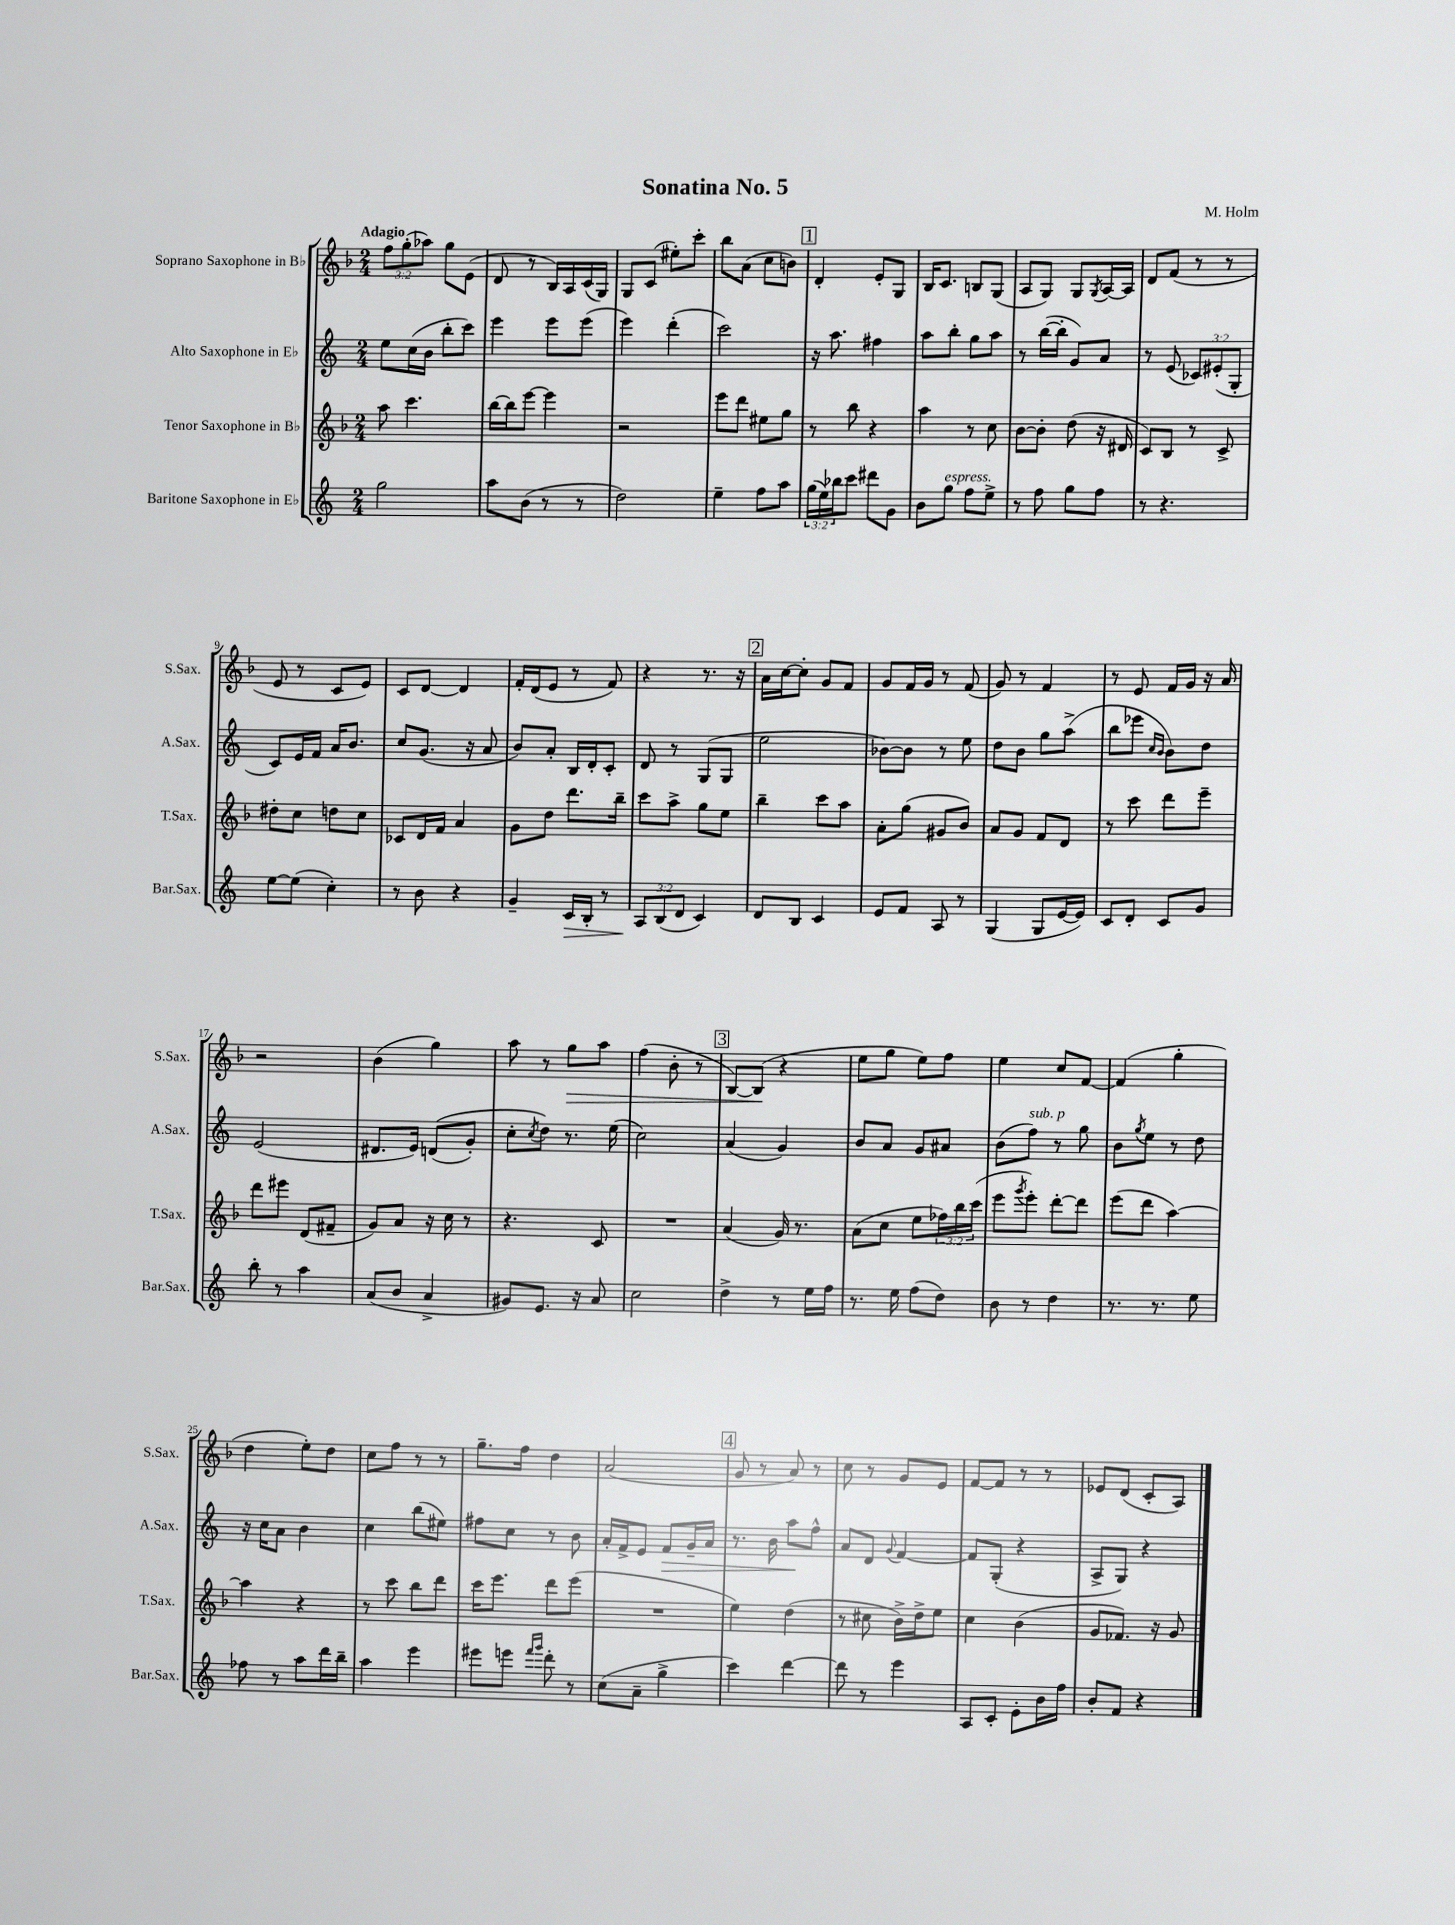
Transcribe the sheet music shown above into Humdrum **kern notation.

**kern	**dynam	**kern	**kern	**dynam	**kern	**dynam
*part4	*part4	*part3	*part2	*part2	*part1	*part1
*staff4	*staff4	*staff3	*staff2	*staff2	*staff1	*staff1
*I"Baritone Saxophone in E♭	*	*I"Tenor Saxophone in B♭	*I"Alto Saxophone in E♭	*	*I"Soprano Saxophone in B♭	*
*I'Bar.Sax.	*	*I'T.Sax.	*I'A.Sax.	*	*I'S.Sax.	*
*clefG2	*	*clefG2	*clefG2	*	*clefG2	*
*k[]	*	*k[b-]	*k[]	*	*k[b-]	*
*M2/4	*	*M2/4	*M2/4	*	*M2/4	*
=1	=1	=1	=1	=1	=1	=1
!	!	!	!	!	!LO:TX:a:B:t=Adagio	!
2gg\	.	8aa\	8ee\L	.	12ff\L	.
.	.	.	.	.	(12gg'\	.
.	.	4.ccc\	(16cc\L	.	.	.
.	.	.	.	.	12aa-X\J)	.
.	.	.	16b\JJ	.	.	.
.	.	.	8bb'\L	.	8gg\L	.
.	.	.	8ccc\J)	.	(8e\J	.
=2	=2	=2	=2	=2	=2	=2
8aa\L	.	[16bb-\LL	4eee\	.	8d/	.
.	.	16bb-\J]	.	.	.	.
(8b\J	.	[8eee\J	.	.	8r	.
8r	.	4eee\]	8eee\L	.	16B-/LL)	.
.	.	.	.	.	16A/	.
8r	.	.	(8eee\J	.	(16c/	.
.	.	.	.	.	16G/JJ)	.
=3	=3	=3	=3	=3	=3	=3
2dd\)	.	2r	4eee\)	.	8G/L	.
.	.	.	.	.	(8c/J	.
.	.	.	(4ddd'\	.	8ee#X'\L)	.
.	.	.	.	.	8ccc'\J	.
=4	=4	=4	=4	=4	=4	=4
4ee~\	.	8eee\L	2ccc\)	.	8bb-\L	.
.	.	8ddd\J	.	.	(8a\J	.
8ff\L	.	8ee#X\L	.	.	8cc\L	.
8aa\J	.	8gg\J	.	.	8bn\J)	.
!!LO:REH:place=s1:t=1
=5	=5	=5	=5	=5	=5	=5
(24gg\LL	.	8r	16r	.	4d'/	.
24ee\)	.	.	.	.	.	.
.	.	.	8.aa\	.	.	.
24bb-X\J	.	.	.	.	.	.
8ccc\J	.	8bb-\	.	.	.	.
8ddd#X\L	.	4r	4ff#X\	.	8e'/L	.
8g\J	.	.	.	.	8G/J	.
=6	=6	=6	=6	=6	=6	=6
8b\L	.	4aa\	8aa\L	.	16B-/KL	.
.	.	.	.	.	8.c/J	.
!LO:TX:a:i:t=espress.	!	!	!	!	!	!
8gg\J	.	.	8bb'\J	.	.	.
8ff\L	.	8r	8gg\L	.	8Bn/L	.
8ee^\J	.	8cc\	8aa\J	.	(8G/J	.
=7	=7	=7	=7	=7	=7	=7
8r	.	[8b-\L	8r	.	8A/L	.
8ff\	.	8b-'\J]	([16bb\LL	.	8G/J)	.
.	.	.	16bb'\JJ]	.	.	.
8gg\L	.	(8dd\	8g/L)	.	8G/L	.
.	.	.	.	.	8qG/	.
8ff\J	.	16r	8a/J	.	[16A/L	.
.	.	16d#X/	.	.	16A/JJ]	.
=8	=8	=8	=8	=8	=8	=8
8r	.	8c/L)	8r	.	8d/L	.
4.r	.	8B-/J	(8e/	.	(8f/J	.
.	.	8r	12c-X/L)	.	8r	.
.	.	.	(12e#X'/	.	.	.
.	.	8c^/	.	.	8r	.
.	.	.	12G'/J	.	.	.
!!LO:LB:g=z
=9	=9	=9	=9	=9	=9	=9
[8ee\L	.	8dd#X'\L	8c/L)	.	8e/	.
(8ee\J]	.	8cc\J	16e/L	.	8r	.
.	.	.	16f/JJ	.	.	.
4cc'\)	.	8ddn\L	16a/KL	.	8c/L	.
.	.	.	8.b/J	.	.	.
.	.	8cc\J	.	.	8e/J)	.
=10	=10	=10	=10	=10	=10	=10
8r	.	8c-X/L	8cc/L	.	8c/L	.
8b\	.	16d/L	(8.g/J	.	[8d/J	.
.	.	16f/JJ	.	.	.	.
4r	.	4a/	.	.	4d/]	.
.	.	.	16r	.	.	.
.	.	.	8a/	.	.	.
=11	=11	=11	=11	=11	=11	=11
4g~/	.	8g\L	8b/L)	.	16f'/LL	.
.	.	.	.	.	(16d/J	.
.	.	8dd\J	8a'/J	.	8e/J	.
!	!LO:HP:b	!	!	!	!	!
16c/LL	>	8.ddd\L	16B/LL	.	8r	.
16B'/JJ	.	.	16d'/J	.	.	.
8r	.	.	8c'/J	.	8f/)	.
.	.	16bb-~\Jk	.	.	.	.
=12	=12	=12	=12	=12	=12	=12
12A/L	.	8ccc\L	8d/	.	4r	.
(12B/	]	.	.	.	.	.
.	.	8aa^\J	8r	.	.	.
12d/J	.	.	.	.	.	.
4c/)	.	8gg\L	(8G/L	.	8.r	.
.	.	8ee\J	8G/J	.	.	.
.	.	.	.	.	16r	.
!!LO:REH:place=s1:t=2
=13	=13	=13	=13	=13	=13	=13
8d/L	.	4bb-~\	2ee\	.	16a\LL	.
.	.	.	.	.	[16cc\J	.
8B/J	.	.	.	.	8cc'\J]	.
4c/	.	8ccc\L	.	.	8g/L	.
.	.	8aa\J	.	.	8f/J	.
=14	=14	=14	=14	=14	=14	=14
8e/L	.	8a'\L	[8b-X\L)	.	8g/L	.
8f/J	.	(8gg\J	8b-\J]	.	16f/L	.
.	.	.	.	.	16g/JJ	.
8A/	.	8g#X/L	8r	.	8r	.
8r	.	8b-/J)	8ee\	.	(8f/	.
=15	=15	=15	=15	=15	=15	=15
(4G/	.	8a/L	8dd\L	.	8g/)	.
.	.	8g/J	8b\J	.	8r	.
8G/L	.	8f/L	8gg\L	.	4f/	.
[16e/L	.	8d/J	(8aa^\J	.	.	.
16e/JJ])	.	.	.	.	.	.
=16	=16	=16	=16	=16	=16	=16
8c/L	.	8r	8bb\L	.	8r	.
8d'/J	.	8ccc\	8eee-X\J	.	8e/	.
.	.	.	16qqcc/LL	.	.	.
.	.	.	16qqb/JJ	.	.	.
8c/L	.	8ddd\L	8b\L)	.	16f/LL	.
.	.	.	.	.	16g/JJ	.
8g/J	.	8eee~\J	8dd\J	.	16r	.
.	.	.	.	.	16a/	.
!!LO:LB:g=z
=17	=17	=17	=17	=17	=17	=17
8bb'\	.	8ddd\L	(2e/	.	2r	.
8r	.	8eee#X\J	.	.	.	.
4aa\	.	(8d/L	.	.	.	.
.	.	8f#X~/J	.	.	.	.
=18	=18	=18	=18	=18	=18	=18
(8a/L	.	8g/L)	8.d#X/L	.	(4b-\	.
8b/J	.	8a/J	.	.	.	.
.	.	.	16e/Jk)	.	.	.
4a^/	.	16r	((8dn/L	.	4gg\)	.
.	.	16cc\	.	.	.	.
.	.	8r	8g'/J)	.	.	.
=19	=19	=19	=19	=19	=19	=19
8g#X/L)	.	4.r	8cc'\L	.	8aa\	.
.	.	.	8qcc/	.	.	.
8.e/J	.	.	8dd\J)	.	8r	.
!	!	!	!	!	!	!LO:HP:b
.	.	.	8.r	.	8gg\L	>
16r	.	.	.	.	.	.
8a/	.	8c/	.	.	8aa\J	.
.	.	.	(16ee\	.	.	.
=20	=20	=20	=20	=20	=20	=20
2cc\	.	2r	2cc\)	.	(4ff\	.
.	.	.	.	.	8b-'\	.
.	.	.	.	.	8r	.
!!LO:REH:place=s1:t=3
=21	=21	=21	=21	=21	=21	=21
4dd^\	.	(4a/	(4a/	.	[8B-/L)	.
.	.	.	.	.	(8B-/J]	.
8r	.	16g/)	4g/)	.	4r	]
.	.	8.r	.	.	.	.
16ee\LL	.	.	.	.	.	.
16ff\JJ	.	.	.	.	.	.
=22	=22	=22	=22	=22	=22	=22
8.r	.	(8a\L	8b/L	.	8ee\L	.
.	.	8cc\J	8a/J	.	8gg\J	.
16ee\	.	.	.	.	.	.
(8ff\L	.	8ee\L	8g/L	.	8ee\L)	.
8dd\J)	.	24ff-X\L)	8a#X/J	.	8ff\J	.
.	.	24bb-\	.	.	.	.
.	.	(24ccc\JJ	.	.	.	.
=23	=23	=23	=23	=23	=23	=23
8b\	.	8eee\L	(8b\L	.	4ee\	.
.	.	8qggg/	.	.	.	.
!	!	!	!LO:TX:a:i:t=sub. p	!	!	!
8r	.	8eee'\J)	8ff\J)	.	.	.
4dd\	.	[8ddd'\L	8r	.	8cc/L	.
.	.	8ddd\J]	8gg\	.	[8f/J	.
=24	=24	=24	=24	=24	=24	=24
8.r	.	(8eee\L	8b\L	.	(4f/]	.
.	.	.	8qgg/	.	.	.
.	.	8ddd\J	8ee\J	.	.	.
8.r	.	.	.	.	.	.
.	.	[4aa\)	8r	.	4gg'\	.
8ee\	.	.	8dd\	.	.	.
!!LO:LB:g=z
=25	=25	=25	=25	=25	=25	=25
8ff-X\	.	4aa\]	16r	.	4dd\	.
.	.	.	16cc\KL	.	.	.
8r	.	.	8a\J	.	.	.
8aa\L	.	4r	4b\	.	8ee'\L)	.
16ddd\L	.	.	.	.	8dd\J	.
16bb~\JJ	.	.	.	.	.	.
=26	=26	=26	=26	=26	=26	=26
4aa\	.	8r	4cc\	.	8cc\L	.
.	.	8ccc\	.	.	8ff\J	.
4eee\	.	8bb-\L	(8bb\L	.	8r	.
.	.	8ddd\J	8ee#X\J)	.	8r	.
=27	=27	=27	=27	=27	=27	=27
8eee#X\L	.	16ccc\KL	8ff#X\L	.	8.gg~\L	.
.	.	8.eee\J	.	.	.	.
8eeen\J	.	.	8cc\J	.	.	.
.	.	.	.	.	16ff\Jk	.
16qqfff/LL	.	.	.	.	.	.
16qqggg/JJ	.	.	.	.	.	.
8ddd'\	.	8ddd\L	8r	.	4dd\	.
8r	.	(8eee\J	8b\	.	.	.
=28	=28	=28	=28	=28	=28	=28
(8cc\L	.	2r	16a'/LL	.	(2a/	.
.	.	.	16f^/J	.	.	.
8a~\J	.	.	8e/J	.	.	.
!	!	!	!	!LO:HP:b	!	!
4gg^\	.	.	8f/L	>	.	.
.	.	.	16g~/L	.	.	.
.	.	.	16a/JJ	.	.	.
!!LO:REH:place=s1:t=4
=29	=29	=29	=29	=29	=29	=29
4ccc\)	.	4ee\)	8.r	.	8g/	.
.	.	.	.	.	8r	.
.	.	.	16b\	.	.	.
[4ddd\	.	(4dd\	8aa\L	.	8a/)	.
.	.	.	8ff^^\J	]	8r	.
=30	=30	=30	=30	=30	=30	=30
8ddd\]	.	8r	8a/L	.	8cc\	.
8r	.	8cc#X\	8d/J	.	8r	.
.	.	.	8qqg/	.	.	.
4eee\	.	16b-^\LL)	[4f/	.	8g/L	.
.	.	16dd^\J	.	.	.	.
.	.	8ee\J	.	.	8e/J	.
=31	=31	=31	=31	=31	=31	=31
8A/L	.	4cc\	8f/L]	.	[8f/L	.
8c'/J	.	.	(8G'/J	.	8f/J]	.
8e'\L	.	(4b-\	4r	.	8r	.
16b\L	.	.	.	.	8r	.
16ff\JJ	.	.	.	.	.	.
=32	=32	=32	=32	=32	=32	=32
8b'/L	.	8g/L	8A^/L	.	8e-X/L	.
8f/J	.	8.f-X/J)	8G/J)	.	(8d/J	.
4r	.	.	4r	.	8c'/L	.
.	.	16r	.	.	.	.
.	.	8g/	.	.	8A/J)	.
==	==	==	==	==	==	==
*-	*-	*-	*-	*-	*-	*-
